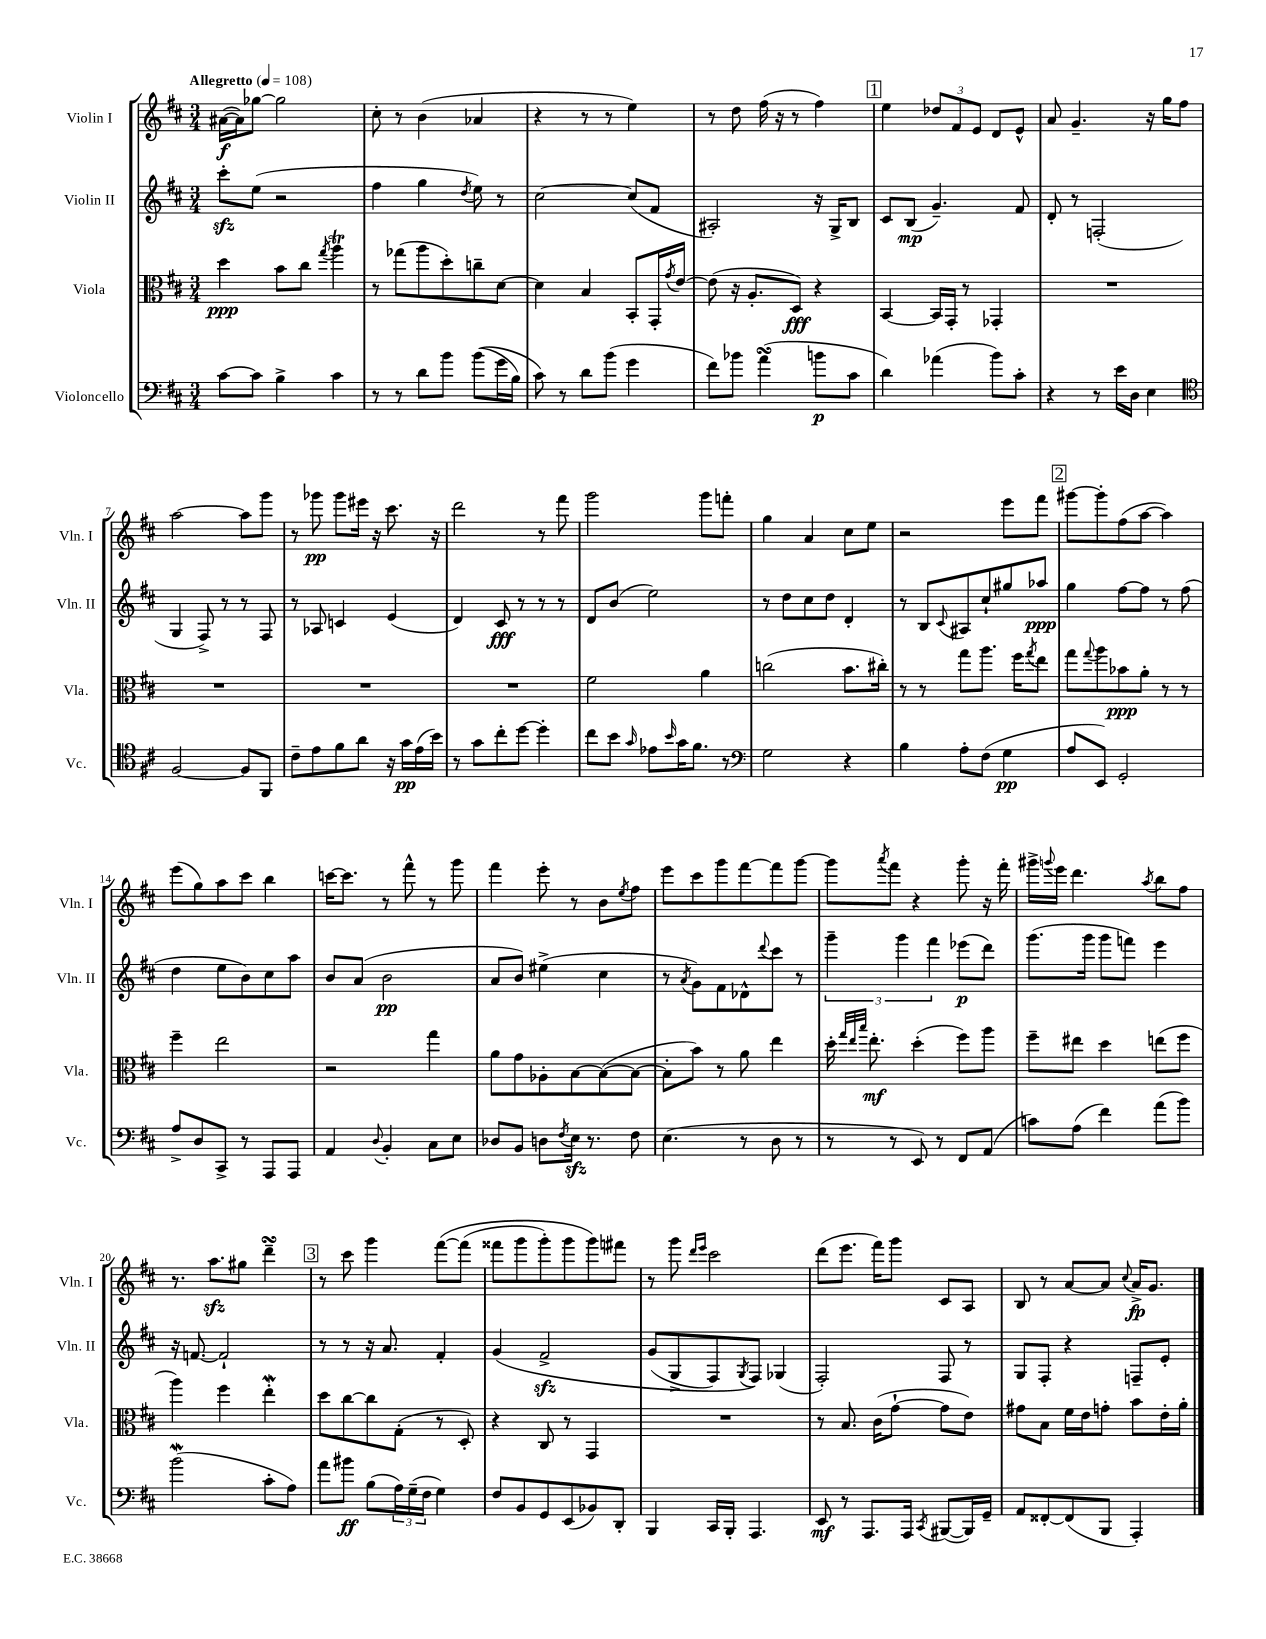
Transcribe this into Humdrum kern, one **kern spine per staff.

**kern	**kern	**kern	**kern
*staff4	*staff3	*staff2	*staff1
*clefF4	*clefC3	*clefG2	*clefG2
*k[f#c#]	*k[f#c#]	*k[f#c#]	*k[f#c#]
*M3/4	*M3/4	*M3/4	*M3/4
*MM108	*MM108	*MM108	*MM108
[8c#	4dd	8ccc#'	([16a#
.	.	.	16a#])
8c#]	.	(8ee	[8gg-
4B^	8b	2r	2gg-]
.	8cc#	.	.
.	8qgg	.	.
4c#	4aa	.	.
=	=	=	=
8r	8r	4ff#	8cc#'
8r	(8gg-	.	8r
8d	8aa	4gg	(4b
8b	8dd')	.	.
.	.	8qdd	.
&((8b	8cc~	8ee)	4a-
16g	[8d	8r	.
16B)	.	.	.
=	=	=	=
8c#&)	4d]	[2cc#	4r
8r	.	.	.
8d	4B	.	8r
(8b	.	.	8r
4g	8BB'	(8cc#]	4ee)
.	16GG'	8f#	.
.	8qg	.	.
.	[16e	.	.
=	=	=	=
8f#)	(8e]	2A#')	8r
8b-	16r	.	8dd
.	8.A'	.	.
(4a	.	.	(16ff#
.	.	.	16r
.	8D)	.	8r
8b	4r	16r	4ff#)
.	.	16G^	.
8c#	.	8B	.
=	=	=	=
4d)	[4BB	8c#	4ee
.	.	(8B	.
(4a-	16BB]	4.g~)	12dd-
.	16GG'	.	.
.	.	.	12f#
.	8r	.	.
.	.	.	12e
8b)	4GG-'	.	8d
8c#'	.	8f#	8e^^
=	=	=	=
4r	2.r	8d'	8a
.	.	8r	4.g~
8r	.	(2F'	.
16e	.	.	.
16D	.	.	.
4E	.	.	16r
.	.	.	16gg
.	.	.	8ff#
=	=	=	=
*clefC4	*	*	*
[2F#	2.r	4G	[2aa
.	.	8F#^)	.
.	.	8r	.
8F#]	.	8r	8aa]
8FF#	.	8F#	8ggg
=	=	=	=
8c#~	2.r	8r	8r
8e	.	8A-	8ggg-
8f#	.	4c	8ggg-
8a	.	.	16eee#
.	.	.	16r
16r	.	(4e	8.ccc#
16g	.	.	.
(16e	.	.	.
16b)	.	.	16r
=	=	=	=
8r	2.r	4d)	2ddd
8g	.	.	.
8cc#'	.	8c#	.
[8dd	.	8r	.
4dd']	.	8r	8r
.	.	8r	8fff#
=	=	=	=
8cc#	2f#	8d	2ggg
8b	.	(8b	.
16qqg	.	.	.
8e-	.	2ee)	.
16qqb	.	.	.
16g	.	.	.
8.f#	.	.	.
.	4a	.	8ggg
8r	.	.	8fff'
=	=	=	=
*clefF4	*	*	*
2G	(2cc	8r	4gg
.	.	8dd	.
.	.	8cc#	4a
.	.	8dd	.
4r	8.b	4d'	8cc#
.	.	.	8ee
.	16cc#')	.	.
=	=	=	=
4B	8r	8r	2r
.	8r	8B	.
.	.	8qqc#	.
8A'	8gg	8A#	.
(8F#	8.aa	8cc#`	.
4G	.	8gg#	8eee
.	16ff#	.	.
.	8qgg	.	.
.	8ee	8aa-	8fff#
=	=	=	=
8A	8gg	4gg	[8ggg#
.	8qqgg	.	.
8EE)	8aa	.	8ggg#']
2GG'	8b-	[8ff#	(8ff#
.	8a'	8ff#]	[8aa
.	8r	8r	4aa])
.	8r	(8ff#	.
=	=	=	=
8A^	4ff#~	4dd	(8eee
8D	.	.	8gg)
8CC#^	2ee	8ee	8aa
8r	.	8b)	8ccc#
8AAA	.	8cc#	4bb
8AAA	.	8aa	.
=	=	=	=
4AA	2r	8b	[16ccc
.	.	.	8.ccc]
.	.	(8a	.
8qqD	.	.	.
4BB'	.	2b	8r
.	.	.	8fff#^^
8C#	4gg	.	8r
8E	.	.	8ggg
=	=	=	=
8D-	8a	8a	4fff#
8BB	8g	8b)	.
8D	8A-'	(4ee#^	8eee'
8qF#	.	.	.
16E	[8B	.	8r
8.r	.	.	.
.	(8B_	4cc#	8b
.	.	.	8qee
8F#	8B_	.	8ff#
=	=	=	=
(4.E	8B']	8r	8eee
.	.	8qa	.
.	8b)	8g)	8ccc#
.	8r	8f#	8ggg
8r	8a	8d-^^	[8fff#
.	.	8qqddd	.
8D	4ee	8ccc#	8fff#]
8r	.	8r	[8ggg
=	=	=	=
8r	16dd'	6ggg~	8ggg]
.	32qqgg	.	.
.	32qqee	.	.
.	32qqbb	.	.
.	8.ee'	.	.
.	.	.	8qaaa
8r	.	.	8fff#
.	.	6ggg	.
8EE)	(4dd'	.	4r
.	.	6fff#	.
8r	.	.	.
8FF#	8ff#)	(8eee-	8ggg'
(8AA	8aa	8ddd)	16r
.	.	.	16fff#'
=	=	=	=
8c)	8ff#~	(8.ggg	16ggg#^
.	.	.	8qqggg
.	.	.	16eee
(8A	8ee#	.	4.ddd
.	.	16ggg	.
4f#)	4dd	8ggg	.
.	.	8fff)	.
.	.	.	8qaa
(8a	(8ee	4eee	8bb
8b)	8ff#	.	8ff#
=	=	=	=
(2b	4aa)	16r	8.r
.	.	[8.f	.
.	.	.	8.aa
.	4ff#	2f`]	.
.	.	.	8gg#
8c#'	4ee'	.	4ddd~
8A)	.	.	.
=	=	=	=
8a	8dd	8r	8r
8b#	[8cc#	8r	8ccc#
(8B	8cc#]	16r	4ggg
.	.	8.a	.
24A)	(8G'	.	.
(24G~	.	.	.
24F#	.	.	.
4G)	8r	4f#'	&([8fff#
.	8D')	.	(8fff#]
=	=	=	=
8F#	4r	&(4g	8fff##
8BB	.	.	8ggg
8GG	8C#	2f#^	8ggg')
(8EE	8r	.	8ggg
8BB-)	4GG	.	8ggg&)
8DD'	.	.	8fff#
=	=	=	=
4BBB	2.r	(8g	8r
.	.	8G^	8ggg
.	.	.	16qqddd
.	.	.	16qqeee
16CC#	.	8F#)	2ccc#
16BBB'	.	.	.
.	.	8qG	.
4.AAA	.	8F#&)	.
.	.	(4G-	.
=	=	=	=
8EE	8r	2F#')	(8ddd
8r	8.B	.	8.eee
8.AAA	.	.	.
.	(16c#	.	16fff#)
.	[8g`	.	8ggg
16AAA	.	.	.
8qCC#	.	.	.
([8BBB#	8g]	8F#	8c#
16BBB#])	8e)	8r	8A
16GG~	.	.	.
=	=	=	=
8AA	8g#	8G	8B
[8FF##'	8B	8F#'	8r
(8FF##]	16f#	4r	[8a
.	16e	.	.
8BBB	8g'	.	8a]
.	.	.	8qqcc#
4AAA')	8b	8F~	16a^
.	.	.	8.g
.	16e'	8e'	.
.	16a'	.	.
==	==	==	==
*-	*-	*-	*-
